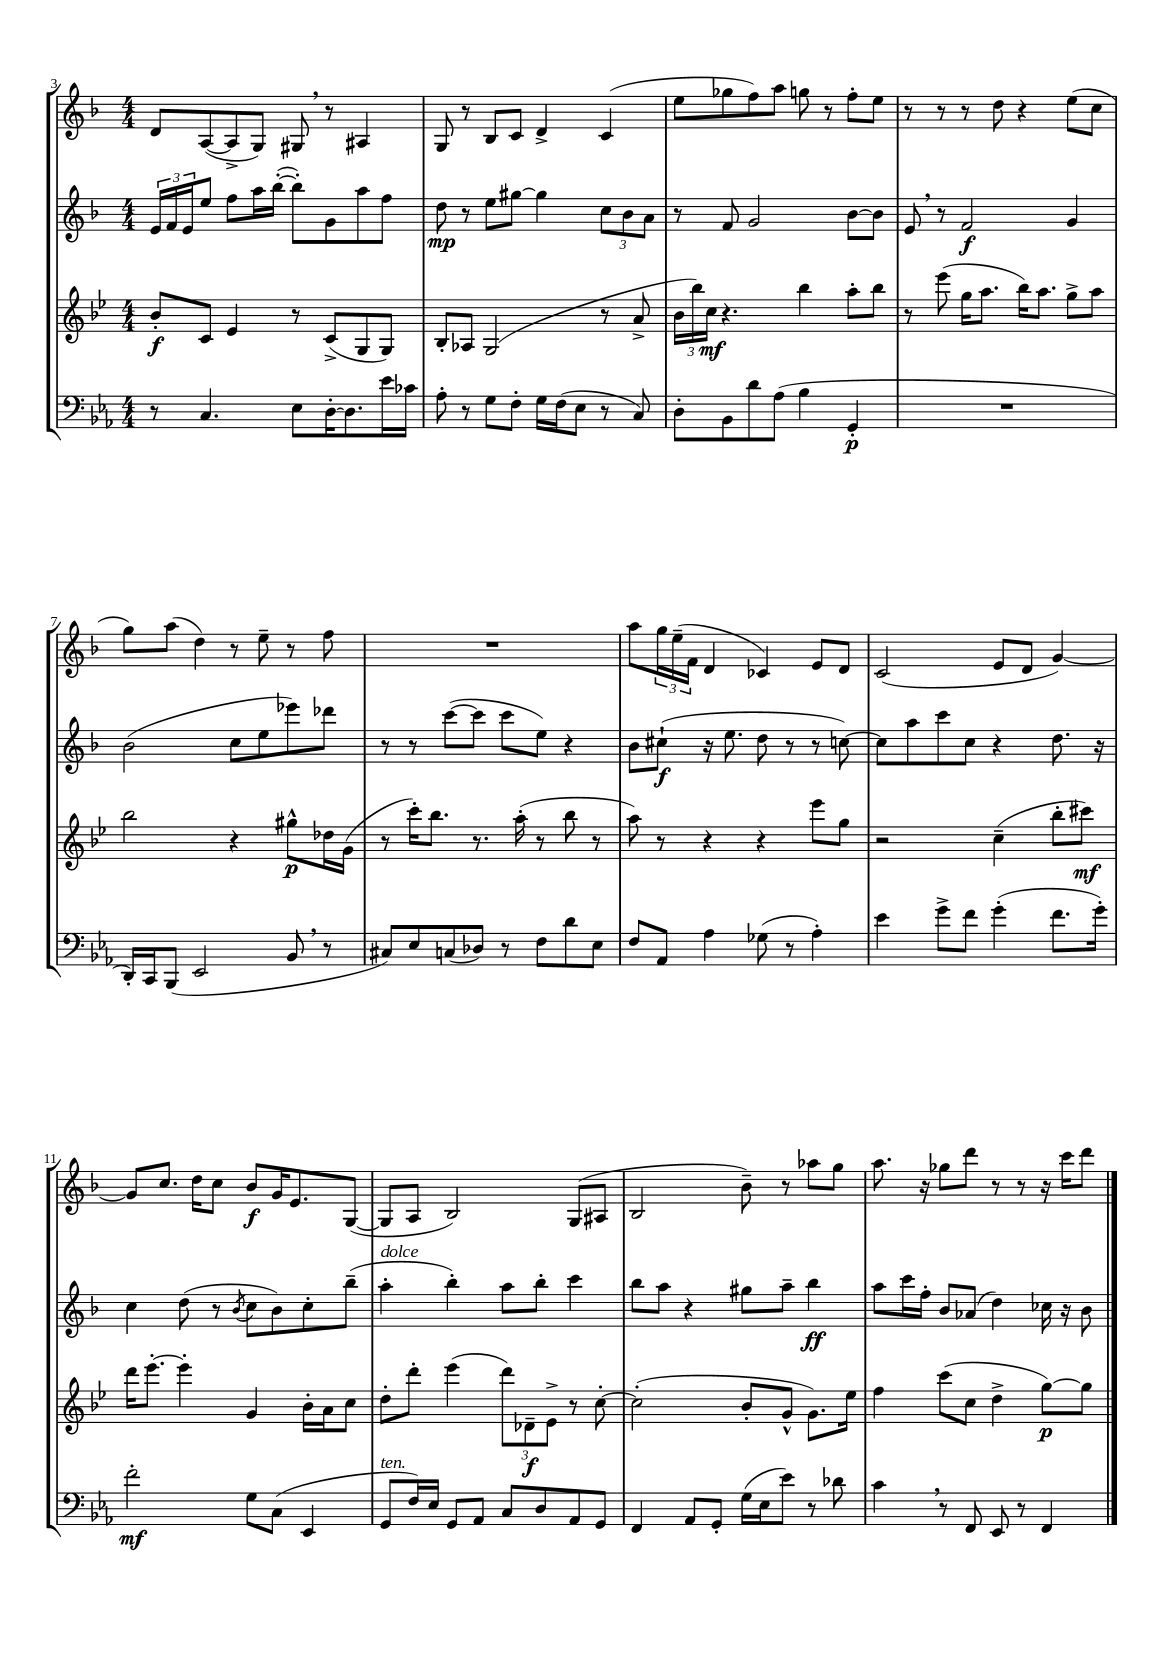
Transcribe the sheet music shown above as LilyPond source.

<<
\new StaffGroup <<
\new Staff = "s0" {
    \clef treble \key f \major \numericTimeSignature \time 4/4
    d'8 a8~( a8-> g8) gis8 \breathe r8 ais4 |
    g8 r8 bes8 c'8 d'4-> c'4( |
    e''8 ges''8 f''8) a''8 g''8 r8 f''8-. e''8 |
    r8 r8 r8 d''8 r4 e''8( c''8 |
    g''8) a''8( d''4) r8 e''8-- r8 f''8 |
    R1 |
    a''8 \tuplet 3/2 { g''16 e''16--( f'16 } d'4 ces'4) e'8 d'8 |
    c'2( e'8 d'8 g'4~) |
    g'8 c''8. d''16 c''8 bes'8\f g'16 e'8. g8~( |
    g8 a8 bes2) g8( ais8 |
    bes2 bes'8--) r8 aes''8 g''8 |
    a''8. r16 ges''8 d'''8 r8 r8 r16 c'''16 d'''8 \bar "|." |
}
\new Staff = "s1" {
    \clef treble \key f \major \numericTimeSignature \time 4/4
    \tuplet 3/2 { e'16 f'16 e'16 } e''8 f''8 a''16 bes''16~-.( bes''8-.) g'8 a''8 f''8 |
    d''8\mp r8 e''8 gis''8~ gis''4 \tuplet 3/2 { c''8 bes'8 a'8 } |
    r8 f'8 g'2 bes'8~ bes'8 |
    e'8 \breathe r8 f'2\f g'4 |
    bes'2( c''8 e''8 ees'''8) des'''8 |
    r8 r8 c'''8~( c'''8 c'''8 e''8) r4 |
    bes'8 cis''8-!\f( r16 e''8. d''8 r8 r8 c''8~) |
    c''8 a''8 c'''8 c''8 r4 d''8. r16 |
    c''4 d''8( r8 \acciaccatura { bes'8 } c''8 bes'8) c''8-. bes''8--( |
    a''4-.^\markup { \italic "dolce" } bes''4-.) a''8 bes''8-. c'''4 |
    bes''8 a''8 r4 gis''8 a''8-- bes''4\ff |
    a''8 c'''16 f''16-. bes'8 aes'8( d''4) ces''16 r16 bes'8 \bar "|." |
}
\new Staff = "s2" {
    \clef treble \key bes \major \numericTimeSignature \time 4/4
    bes'8-.\f c'8 ees'4 r8 c'8->( g8 g8) |
    bes8-. aes8 g2( r8 a'8-> |
    \tuplet 3/2 { bes'16 bes''16) c''16\mf } r4. bes''4 a''8-. bes''8 |
    r8 ees'''8( g''16 a''8. bes''16) a''8. g''8-> a''8 |
    bes''2 r4 gis''8-^\p des''16 g'16( |
    r8 c'''16-.) bes''8. r8. a''16-.( r8 bes''8 r8 |
    a''8) r8 r4 r4 ees'''8 g''8 |
    r2 c''4--( bes''8-. cis'''8\mf) |
    d'''16 ees'''8.~-. ees'''4-. g'4 bes'16-. a'16 c''8 |
    d''8-. d'''8-. ees'''4( \tuplet 3/2 { d'''8) des'8--\f ees'8-> } r8 c''8~-. |
    c''2-.( bes'8-. g'8-^ g'8.) ees''16 |
    f''4 c'''8( c''8 d''4-> g''8~\p) g''8 \bar "|." |
}
\new Staff = "s3" {
    \clef bass \key ees \major \numericTimeSignature \time 4/4
    r8 c4. ees8 d16~-. d8. ees'16 ces'16 |
    aes8-. r8 g8 f8-. g16 f16( ees8 r8 c8) |
    d8-. bes,8 d'8 aes8( bes4 g,4-.\p |
    R1 |
    d,16-.) c,16 bes,,8( ees,2 bes,8 \breathe r8 |
    cis8) ees8 c8( des8) r8 f8 d'8 ees8 |
    f8 aes,8 aes4 ges8( r8 aes4-.) |
    ees'4 g'8-> f'8 g'4-.( f'8. g'16-.) |
    f'2-.\mf g8 c8( ees,4 |
    g,8^\markup { \italic "ten." } f16) ees16 g,8 aes,8 c8 d8 aes,8 g,8 |
    f,4 aes,8 g,8-. g16( ees16 ees'8) r8 des'8 |
    c'4 \breathe r8 f,8 ees,8 r8 f,4 \bar "|." |
}
>>
>>
\layout { \context { \Score currentBarNumber = #3 } }
